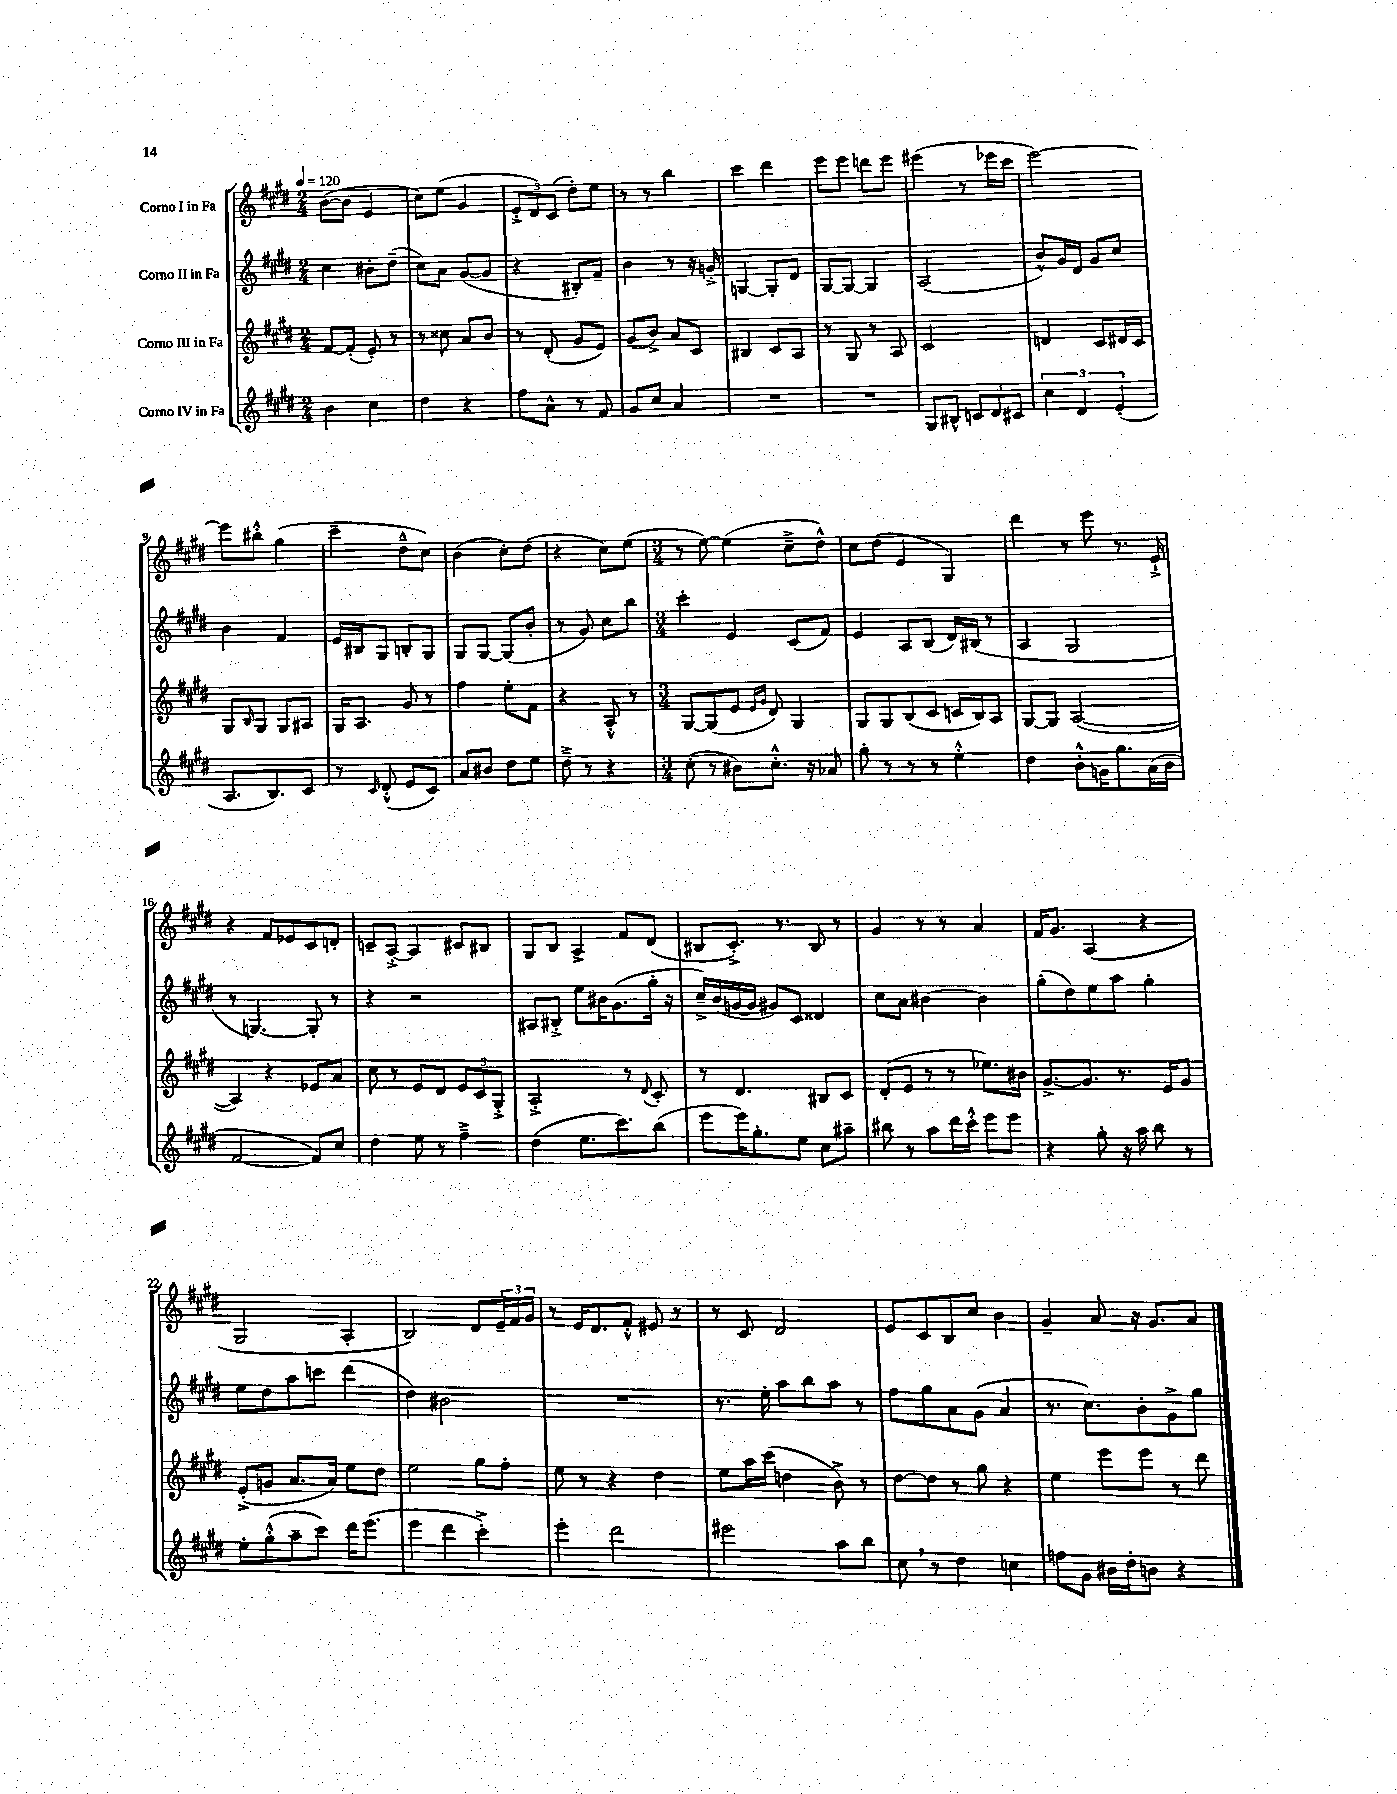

**kern	**kern	**kern	**kern
*part4	*part3	*part2	*part1
*staff4	*staff3	*staff2	*staff1
*I"Corno IV in Fa	*I"Corno III in Fa	*I"Corno II in Fa	*I"Corno I in Fa
*clefG2	*clefG2	*clefG2	*clefG2
*k[f#c#g#d#]	*k[f#c#g#d#]	*k[f#c#g#d#]	*k[f#c#g#d#]
*M2/4	*M2/4	*M2/4	*M2/4
*MM120	*MM120	*MM120	*MM120
=1	=1	=1	=1
4b\	[8f#/L	4cc#\	([8b\L
.	(8f#'/J]	.	8b\J]
4cc#\	8e'/)	8b#X'\L	4e/
.	8r	(8dd#~\J	.
=2	=2	=2	=2
4dd#\	8r	8cc#\L)	8cc#\L)
.	8cc##X\	8a\J	(8ee\J
4r	8a/L	([8g#/L	4g#/
.	8b/J	8g#/J]	.
=3	=3	=3	=3
8ff#\L	8r	4r	12e'^/L
.	.	.	12d#/)
8a^^\J	(8d#'/	.	.
.	.	.	(12c#/J
8r	8g#/L	8B#X'/L)	8dd#'\L)
8f#/	8e/J)	8f#~/J	8ee\J
=4	=4	=4	=4
8g#/L	(8g#/L	4b\	8r
8cc#/J	8b^/J)	.	8r
4a/	8a/L	8r	4bb\
.	8c#/J	16r	.
.	.	16gn'^/	.
=5	=5	=5	=5
2r	4B#X/	[4Gn/	4ccc#\
.	8c#/L	8G'/L]	4ddd#\
.	8A/J	8d#/J	.
=6	=6	=6	=6
2r	8r	[8G#/L	8eee\L
.	8G#/	8G#/J_	8eee\J
.	8r	4G#/]	8dddn\L
.	8A/	.	8eee\J
=7	=7	=7	=7
8G#/L	2c#/	(2A/	(4eee#X\
8B#X^^/J	.	.	.
12cn/L	.	.	8r
12d#/	.	.	.
.	.	.	16eee-X\LL
12c#X/J	.	.	.
.	.	.	16ccc#\JJ
=8	=8	=8	=8
6cc#\	4dn/	8b^^/L)	[2eee\)
.	.	16g#/L	.
6d#/	.	.	.
.	.	16d#/JJ	.
.	8c#/L	8g#/L	.
(6e'/	.	.	.
.	16d#X/L	8cc#/J	.
.	16c#/JJ	.	.
!!LO:LB:g=z
=9	=9	=9	=9
8.A/L	8G#/L	4b\	8eee\L]
.	16qqB/	.	.
.	8G#/J	.	8bb#X'^^\J
8.B/)	.	.	.
.	8G#/L	4f#/	(4gg#\
8c#/J	8A#X/J	.	.
=10	=10	=10	=10
8r	16G#/KL	16e/LL	4ccc#~\
.	8.A/J	16B#X/J	.
16qqc#/	.	.	.
(8d#'^^/	.	8G#/J	.
8e/L	8g#/	8Bn'/L	8dd#~^^\L
8c#/J)	8r	8G#/J	8cc#\J)
=11	=11	=11	=11
8a/L	4ff#\	8G#/L	(4b\
8b#X/J	.	[8G#/J	.
8dd#\L	8ee'\L	(8G#/L]	8cc#'\L)
8ee\J	8f#\J	8b'/J	(8dd#\J
=12	=12	=12	=12
8dd#~^\	4r	8r	4r
8r	.	8g#/)	.
4r	8A'^^/	8cc#\L	8cc#\L)
.	8r	8bb\J	(8ee\J
=13	=13	=13	=13
*M3/4	*M3/4	*M3/4	*M3/4
(8cc#'\	[8G#/L	4ccc#'\	8r
8r	(8G#/]	.	[8ee\)
8b#X\L)	8e/J	4e/	(4ee\]
.	16qqe/LL	.	.
.	16qqg#/JJ	.	.
8.cc#'^^\J	8d#/)	.	.
.	4G#/	(8c#/L	8cc#~^\L
16r	.	.	.
8a-X/	.	8f#/J)	8dd#^^\J)
=14	=14	=14	=14
8gg#'\	8G#/L	4e/	8cc#\L
8r	8G#/	.	(8dd#\J
8r	(8B/	8A/L	4e/
8r	8c#/J	(8B/J	.
4ee'^^\	16cn/LL	16d#/LL)	4G#/)
.	16B/J)	(16B#X/JJ	.
.	8A/J	8r	.
=15	=15	=15	=15
4dd#\	[8G#/L	4A/	4ddd#\
.	8G#/J]	.	.
8b'^^\L	([2A/	2G#/	8r
16gn\K	.	.	8eee\
8.gg#\	.	.	.
.	.	.	8.r
(16a\L	.	.	.
16b\JJ	.	.	16e`^/
!!LO:LB:g=z
=16	=16	=16	=16
[2f#/	4A/])	8r	4r
.	.	[4.Gn/)	.
.	4r	.	8f#/L
.	.	.	8e-X/
8f#/L])	8e-X/L	8G'/]	8c#/
8cc#/J	8a/J	8r	8dn'/J
=17	=17	=17	=17
4dd#\	8cc#\	4r	8cn~/L
.	8r	.	[8A'^/J
8ee\	8e/L	2r	4A/]
8r	8d#/J	.	.
4ff#~^\	12e/L	.	8c#X/L
.	12c#/	.	.
.	.	.	8B#X/J
.	12G#'^/J	.	.
=18	=18	=18	=18
(4dd#\	2A'^/	8A#X/L	8G#/L
.	.	8B#X'^/J	8B/J
8.ee\L	.	8ee\L	4A^/
.	.	16b#X\K	.
8.ccc#\)	.	(8.g#\	.
.	8r	.	8f#/L
.	8qqd#/	.	.
(8bb\J	8c#'/	16gg#'\Jk	(8d#/J
.	.	16r	.
=19	=19	=19	=19
8eee\L	8r	16cc#~^/LL)	8B#X/L
.	.	(16b/	.
16eee\K)	4.d#/	[16gn/	8.c#'^/J)
8.gg#'\	.	16g/JJ]	.
.	.	8g#X/L)	.
.	.	.	8.r
8ee\J	.	8c#/J	.
8cc#\L	8B#X/L	4d##X/	8B#/
8aa#X~\J	8c#/J	.	8r
=20	=20	=20	=20
8bb#X\	(8d#'/L	8cc#\L	4g#/
8r	8e/J	8a\J	.
8aa\L	8r	[4b#X\	8r
16ddd#\L	8r	.	8r
16ccc#'^^\JJ	.	.	.
8eee\L	8.ee-X\L)	4b#\]	4a/
8eee\J	.	.	.
.	16b#X\Jk	.	.
=21	=21	=21	=21
4r	[8.g#^/L	(8gg#'\L	16f#/KL
.	.	.	8.g#/J
.	.	8dd#\)	.
.	8.g#/J]	.	.
8gg#'\	.	8ee\	(4A/
16r	8.r	8aa\J	.
16aa\	.	.	.
8bb\	.	4gg#'\	4r
.	16e/KL	.	.
8r	8g#/J	.	.
!!LO:LB:g=z
=22	=22	=22	=22
8ee'\L	(8e'^/L	8ee\L	2G#/
(8gg#'^^\	8gn/J	8dd#\	.
8aa~\	8.a/L	8aa\	.
8ccc#\J)	.	8cccn\J	.
.	16a/Jk)	.	.
16ddd#\KL	8ee\L	(4ddd#\	4A'/
(8.eee\J	.	.	.
.	8dd#\J	.	.
=23	=23	=23	=23
4eee\	2ee\	4dd#\)	2B/)
4ddd#\	.	2b#X\	.
4ccc#'^\)	8gg#\L	.	8d#/L
.	8ff#'\J	.	24e~/L
.	.	.	24f#/
.	.	.	24g#/JJ
=24	=24	=24	=24
4eee'\	8ee\	2.r	8r
.	8r	.	16e/KL
.	.	.	8.d#/
2ddd#\	4r	.	.
.	.	.	8f#'^^/J
.	4dd#\	.	8e#X/
.	.	.	8r
=25	=25	=25	=25
2eee#X\	8ee\L	8.r	8r
.	16aa\L	.	8c#/
.	(16ccc#\JJ	16ee'\	.
.	4ddn\	8aa\L	2d#/
.	.	8bb\	.
8aa\L	8b^\)	8aa\J	.
8bb\J	8r	8r	.
=26	=26	=26	=26
8cc#,\	[8dd#\L	8ff#\L	8e/L
8r	8dd#\J]	8gg#\	8c#/
4dd#\	8r	8a\	8B/
.	8gg#\	(8g#\J	8cc#/J
4ccn\	4r	4a/	4b\
=27	=27	=27	=27
8ffn\L	4ee\	8.r	4g#~/
8g#\J	.	.	.
.	.	8.cc#\L)	.
16b#X\LL	8eee\L	.	8a/
16dd#'\J	.	.	.
8bn\J	8eee\J	8b'\	16r
.	.	.	8.g#/L
4r	8r	8g#^\	.
.	8ddd#\	8gg#\J	8a/J
==	==	==	==
*-	*-	*-	*-
